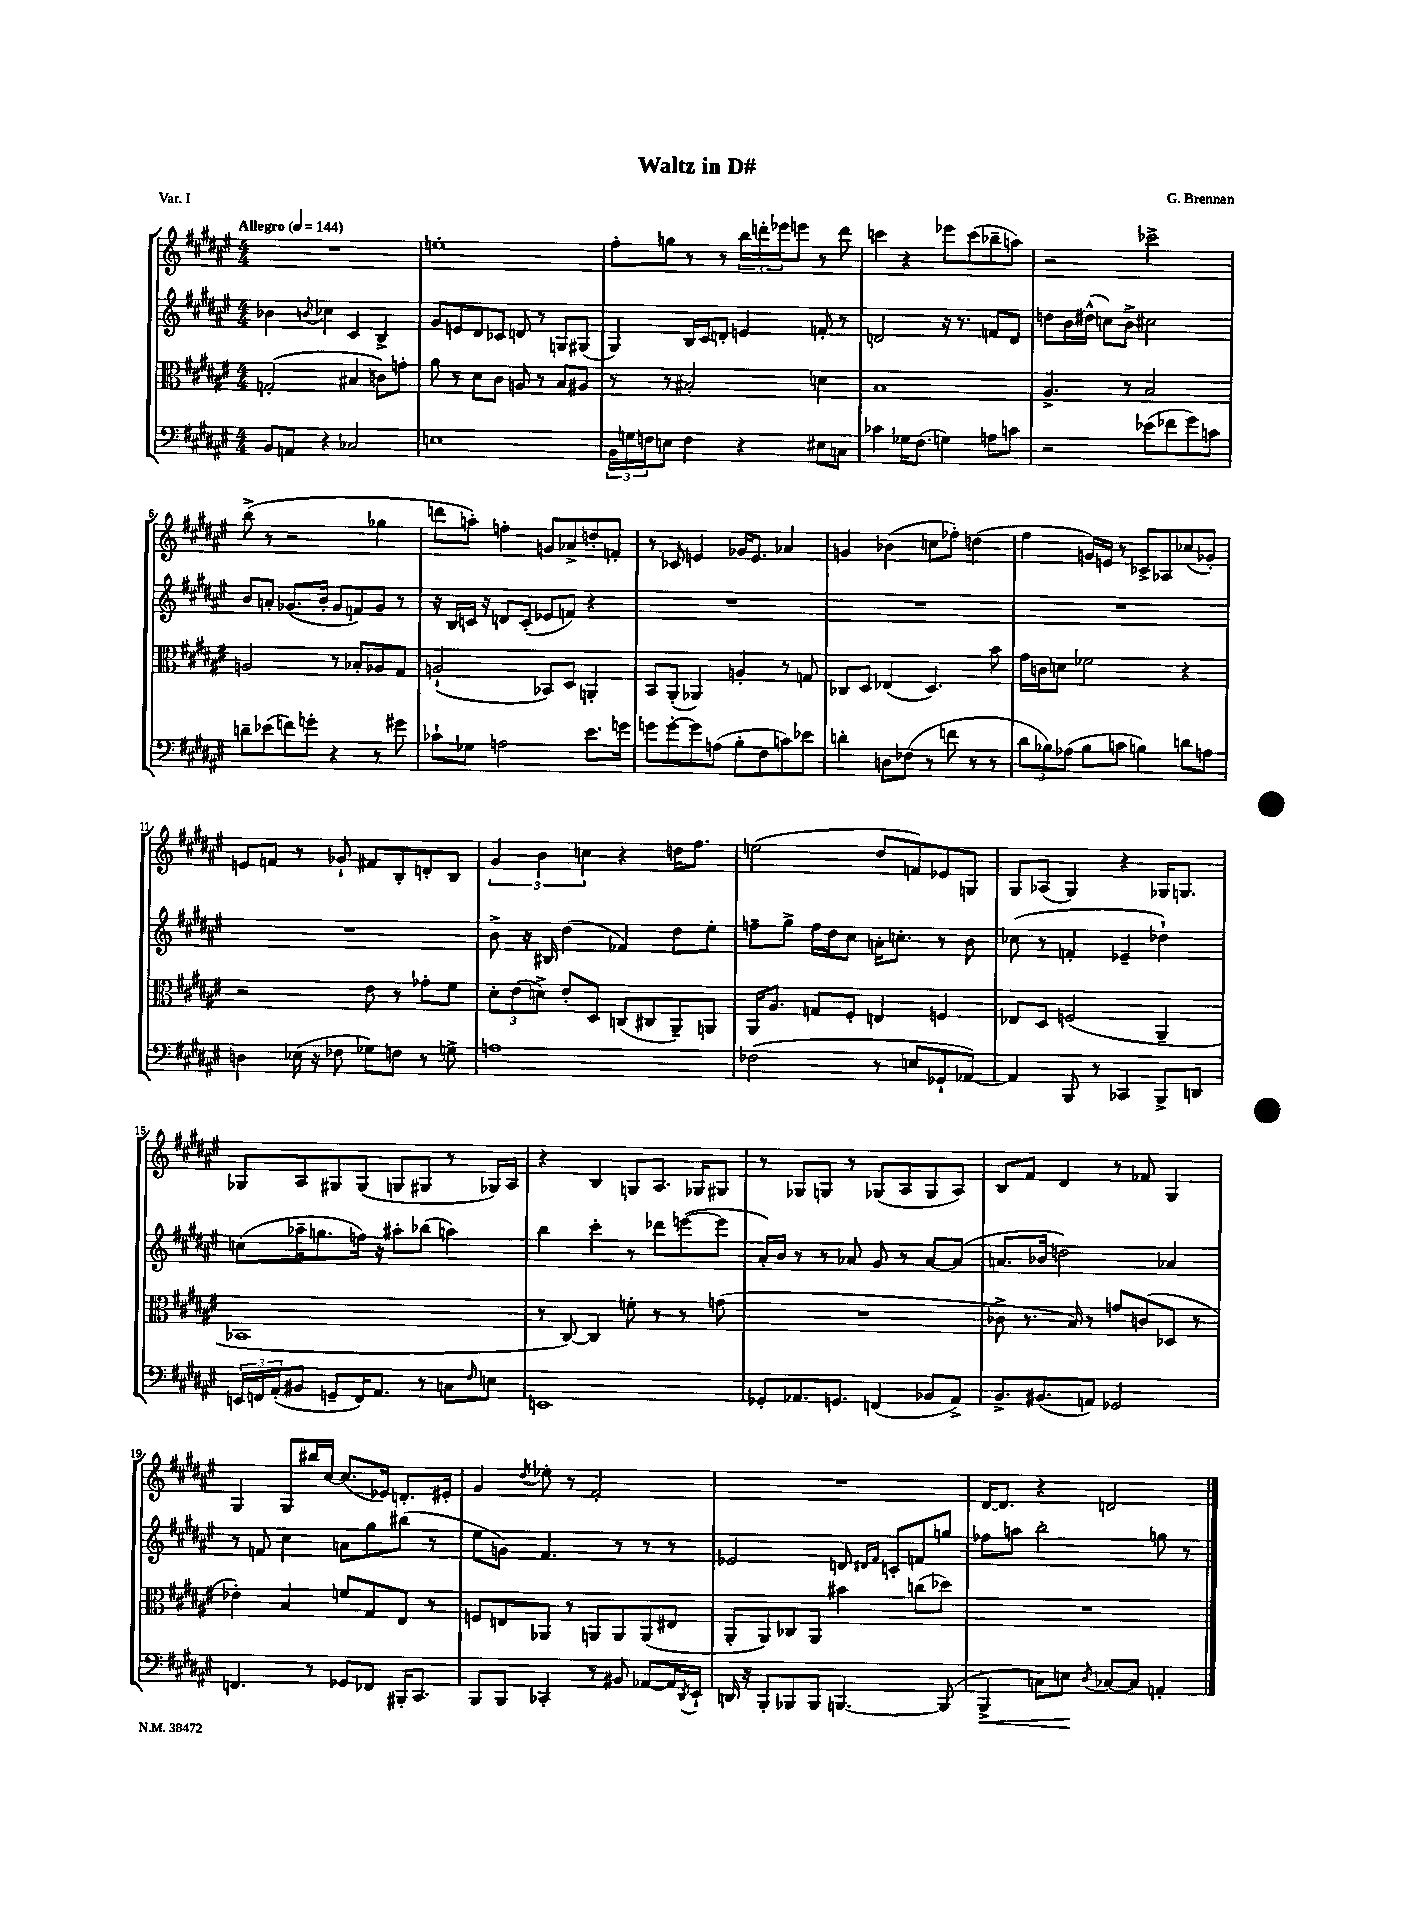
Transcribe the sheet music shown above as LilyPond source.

\header { title = "Waltz in D#" composer = "G. Brennan" piece = "Var. I" }
<<
\new StaffGroup <<
\new Staff = "s0" {
    \clef treble \key fis \major \numericTimeSignature \time 4/4 \tempo "Allegro" 4 = 144
    R1 |
    e''1-. |
    fis''8-. g''8 r8 r8 \tuplet 3/2 { b''16 d'''16-. ees'''16 } e'''8 r8 d'''8 |
    c'''4 r4 ees'''8 c'''8( bes''8-- a''8) |
    r2 ces'''2-> |
    b''8->( r8 r2 ges''4 |
    d'''8 a''8-.) f''4-. g'8 aes'8-> d''8-. f'8-. |
    r8 ces'8 e'4 ges'16 e'8. aes'4 |
    g'4 bes'4( c''8 fes''8-.) d''4( |
    fis''4 g'16) e'16 r8 ces'8-> aes8 ces''8( ges'8-.) |
    e'8 f'8 r8 ges'8-! fis'8 b8-. d'8-. b8 |
    \tuplet 3/2 { gis'4 b'4 c''4 } r4 d''16 fis''8. |
    e''2( dis''8 f'8) ees'8 g8 |
    gis8 aes8( gis4) r4 ges16 g8. |
    ges8 ais8 gis8 gis8( g8 gis8 r8 ges16) ais16 |
    r4 b4 g8 ais8. ges16 gis8 |
    r8 ges8 g8 r8 ges8( ais8 ges8 ais8) |
    b8 fis'8 dis'4 r8 fes'8 gis4 |
    gis4 gis8 bis''16 cis''16~ cis''8.( ees'16) d'8.-. eis'16-. |
    gis'4 \acciaccatura { dis''8 } ees''8-. r8 fis'2-. |
    R1 |
    dis'16~ dis'8. r4 d'2 \bar "|." |
}
\new Staff = "s1" {
    \clef treble \key fis \major \numericTimeSignature \time 4/4
    bes'4 \appoggiatura { b'8 } ces''4 cis'4 b4-> |
    gis'8 e'8 dis'8 ces'8 d'8 r8 g8 gis8( |
    gis4) b16 cis'16 d'8-. e'4 f'8-. r8 |
    d'2 r16 r8. f'8 d'8 |
    d''8 b'16 dis''16-^( c''8) b'8-> cis''2 |
    b'8 a'8-. ges'8.( b'16-. ges'8 f'8) ges'8 r8 |
    r16 b16 c'16 r16 d'8 c'8-.( ees'8 f'8) r4 |
    R1 |
    R1 |
    R1 |
    R1 |
    b'8-> r16 bis16 dis''4( fes'4) dis''8 eis''8-. |
    f''8-- gis''8-> f''16 dis''16 cis''8 a'16-. c''8.-. r8 b'8 |
    ces''8( r8 f'4-. ees'4-- des''4-!) |
    c''8( aes''16-- g''8. f''16) r16 ais''8-. bes''8( a''4) |
    b''4 cis'''4-. r8 des'''8 e'''8~( e'''8 |
    ais'16-.) b'16 r8 r8 aes'8 gis'8 r8 aes'8~ aes'8( |
    a'8. bes'16 d''2) aes'4 |
    r8 f'8 cis''4 a'8 gis''8 bis''8( r8 |
    eis''8 g'8) fis'4. r8 r8 r8 |
    ees'2 d'8 \grace { dis'16 fis'16 } c'8-. f'8 g''8 |
    fes''8 a''8 b''2-. g''8 r8 \bar "|." |
}
\new Staff = "s2" {
    \clef alto \key fis \major \numericTimeSignature \time 4/4
    g2-.( bis4 c'8) g'8-. |
    ais'8 r8 dis'8 cis'8 a8 r8 b8 ais8 |
    r8 r8 bis2-. d'4 |
    b1 |
    ais4.-> r8 b2 |
    a2 r8 bes8-. aes8 gis8 |
    a2-!( bes,8) dis8 a,4-. |
    b,8 ais,8-.( aes,4) a4-. r8 g8 |
    ces8 dis8 ees4( dis4.) b'8 |
    gis'16 c'16 d'8 fes'2 r4 |
    r2 eis'8 r8 ges'8-. fis'8 |
    \tuplet 3/2 { dis'8-. eis'8( d'8->) } eis'8-. dis8 c8( cis8 ais,8--) a,8 |
    ais,16 ais8. g8 fis8-. e4 f4 |
    ees8 dis8 f2( ais,4-- |
    bes,1 |
    r8 cis8~) cis4 f'8-. r8 r8 g'8( |
    R1 |
    ces'8-> r8. b16) r8 g'8 c'8( des8 r8 |
    ees'4-.) b4 f'8 gis8 eis8 r8 |
    f8 e8 aes,8 r8 a,8 a,8 a,8( eis8 |
    ais,8-. ais,8) ces8 ais,8 bis'4 c''8( des''8) |
    R1 \bar "|." |
}
\new Staff = "s3" {
    \clef bass \key fis \major \numericTimeSignature \time 4/4
    b,8 a,8 r4 ces2 |
    e1 |
    \tuplet 3/2 { b,16 g16 f16 } e8 f4 r4 eis8 c8 |
    ces'4 ges16 fis8.( g4) a8 c'8 |
    r2 ees'8( fes'8 gis'8) c'8 |
    d'8-- ees'8( f'8) g'8-. r4 r8 gis'8 |
    ces'8-! ges8 a2 eis'8. g'16 |
    g'8 g'8~-. g'8 a8( b8-. fis8 c'8) ees'8 |
    d'4-. d8 fes8( r8 f'8 r8 r8 |
    \tuplet 3/2 { dis'8 bes8) aes8( } bes8 c'8 b4) d'8 a8 |
    d4 ees16( r16 fes8 ges8) f8 r8 g8-> |
    a1 |
    fes2( r8 e8 ges,8-! aes,8~) |
    aes,4 b,,8 r8 ces,4 b,,8-> d,8 |
    \tuplet 3/2 { e,16 f,16 ais,16-.( } bis,8 g,8-- f,16) ais,8. r8 c8 \grace { fis16 } e8 |
    e,1 |
    ges,8-. aes,8. g,8. f,4( bes,8 aes,8->) |
    b,8.-> bis,8.( a,8) ges,2 |
    f,4. r8 ges,8 fes,8 bis,,16-. cis,8. |
    b,,8 b,,8 ces,4-. r8 bis,8 aes,8~ aes,16 \acciaccatura { dis,8 } eis,16-! |
    d,16 r16 b,,8-. bes,,8 bes,,8 b,,4.~ b,,8( |
    b,,4->\< c8) e8\! \acciaccatura { dis8 } ces8~ ces8 a,4-. \bar "|." |
}
>>
>>
